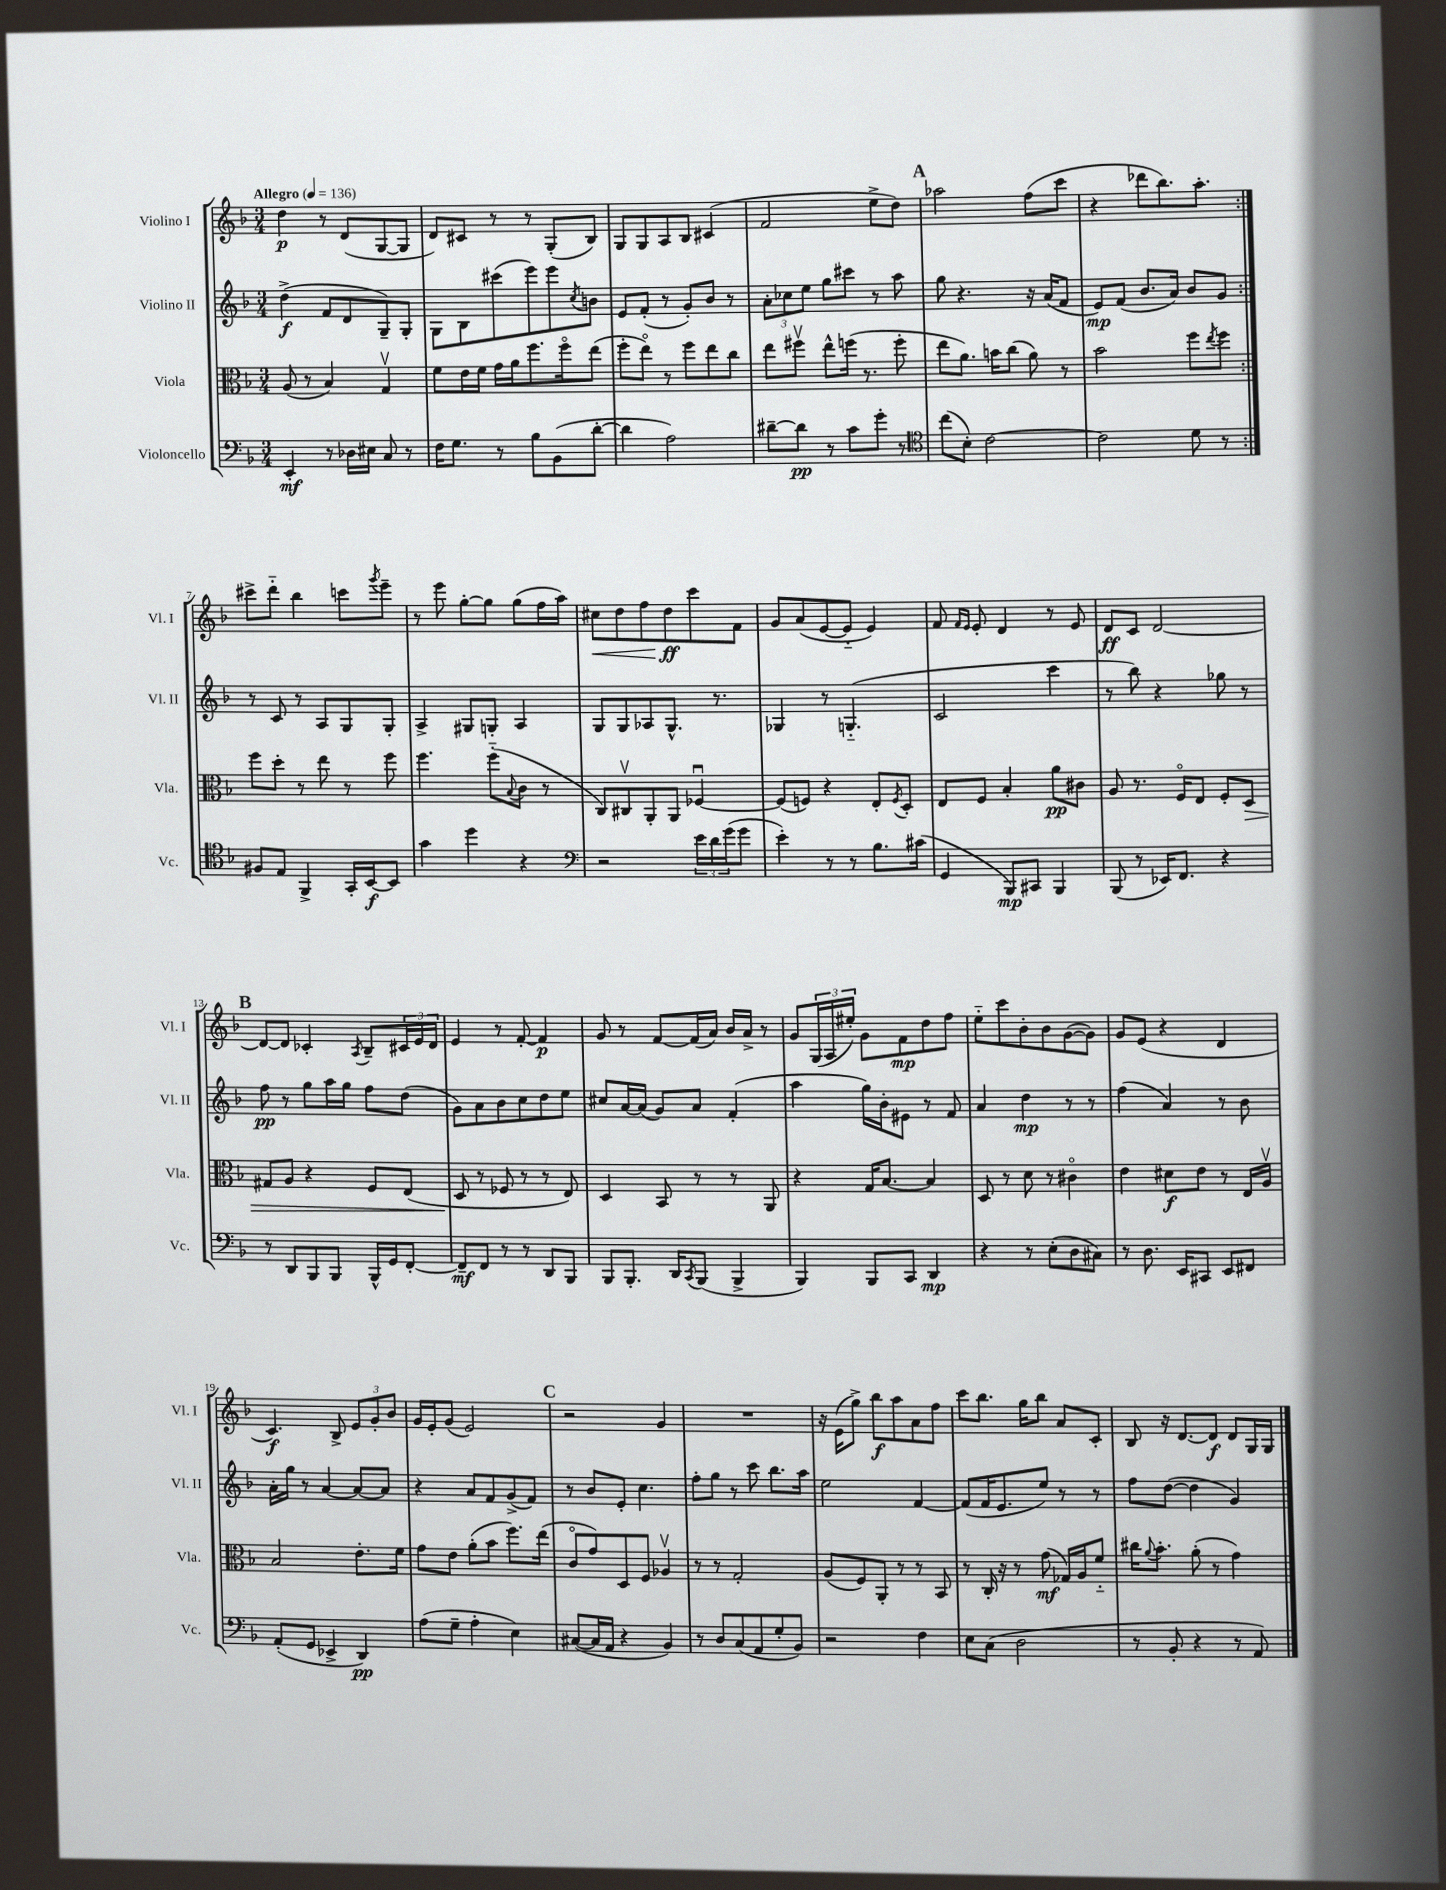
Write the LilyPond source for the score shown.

<<
\new StaffGroup <<
\new Staff = "s0" \with { instrumentName = "Violino I" shortInstrumentName = "Vl. I" } {
    \clef treble \key f \major \numericTimeSignature \time 3/4 \tempo "Allegro" 4 = 136
    \repeat volta 2 { d''4\p r8 d'8( g8~ g8 |
    d'8) cis'8 r8 r8 g8-.( bes8) |
    g8 g8 a8 bes8 cis'4( |
    f'2 e''8-> d''8) |
    \mark \markup { \bold "A" } aes''2 f''8( c'''8 |
    r4 des'''8 bes''8.) a''8.-. | }
    cis'''8-> d'''8-_ bes''4 c'''8 \acciaccatura { g'''8 } e'''8-- |
    r8 e'''8 g''8~-. g''8 g''8( f''16 a''16) |
    cis''8\< d''8 f''8 d''8\ff\! c'''8 f'8 |
    g'8 a'8( e'8~ e'8-_ e'4) |
    f'8 \grace { f'16 e'16 } e'8-. d'4 r8 e'8 |
    d'8\ff c'8 d'2~ |
    \mark \markup { \bold "B" } d'8~ d'8 ces'4-. \acciaccatura { a8 } bes8-- \tuplet 3/2 { cis'16 e'16 d'16 } |
    e'4 r8 f'8~-. f'4\p |
    g'8 r8 f'8~ f'16( a'16) bes'16 a'16-> r8 |
    g'8 \tuplet 3/2 { g16( a16 eis''16-.) } g'8 f'8\mp d''8 f''8 |
    e''8-_ c'''8 bes'8-. bes'8 g'8~( g'8) |
    g'8 e'8( r4 d'4 |
    c'4.\f) bes8-> \tuplet 3/2 { e'8 g'8-. bes'8 } |
    g'16 e'16-. g'8( e'2) |
    \mark \markup { \bold "C" } r2 g'4 |
    R2. |
    r16 e'16( g''8->) bes''8\f a''8 a'8 f''8 |
    c'''8 bes''8. g''16 bes''8 a'8 c'8-. |
    bes8 r16 d'8.~ d'8\f d'8 g16 g16 \bar "|." |
}
\new Staff = "s1" \with { instrumentName = "Violino II" shortInstrumentName = "Vl. II" } {
    \clef treble \key f \major \numericTimeSignature \time 3/4
    \repeat volta 2 { d''4->\f( f'8 d'8 g8--) g8-. |
    g8 bes8 cis'''8( e'''8) e'''8 \acciaccatura { c''8 } b'8 |
    e'8 f'8-.( r8 g'8-.) bes'8 r8 |
    \tuplet 3/2 { a'8-. ces''8 e''8 } g''8 cis'''8 r8 a''8 |
    \mark \markup { \bold "A" } g''8 r4. r16 a'16( f'8 |
    e'8\mp) f'8( bes'8. a'16) bes'8 g'8 | }
    r8 c'8 r8 a8 g8 g8-. |
    a4-> gis8 g8-. a4 |
    g8 g8 aes8 g8.-^ r8. |
    ges4 r8 g4.-_( |
    c'2 c'''4 |
    r8 bes''8) r4 ges''8 r8 |
    \mark \markup { \bold "B" } f''8\pp r8 g''8 a''16 g''16 f''8 d''8( |
    g'8) a'8 bes'8 c''8 d''8 e''8 |
    cis''8 a'16~ a'16( g'8) a'8 f'4-.( |
    a''4 g''16) bes'16-. eis'8 r8 f'8 |
    a'4 d''4\mp r8 r8 |
    f''4( a'4) r8 bes'8 |
    a'16-. g''16 r8 a'4~ a'8~ a'8 |
    r4 a'8 f'8 g'8->( f'8) |
    \mark \markup { \bold "C" } r8 bes'8 e'8-. c''4. |
    f''8-. g''8 r8 c'''8 bes''8. a''16 |
    e''2 f'4~ |
    f'8( f'16 e'8. e''8) r8 r8 |
    f''8 d''8~( d''4 g'4) \bar "|." |
}
\new Staff = "s2" \with { instrumentName = "Viola" shortInstrumentName = "Vla." } {
    \clef alto \key f \major \numericTimeSignature \time 3/4
    \repeat volta 2 { a8( r8 bes4) g4\upbow |
    f'8 e'16 f'16 g'16 a'16 f''8. f''16\flageolet e''8( |
    f''8-. e''8\flageolet) r8 f''8 e''8 c''8 |
    e''8 fis''8\upbow e''8-^ f''16( r8. f''8-. |
    \mark \markup { \bold "A" } e''8 a'8.) b'16 c''8( a'8) r8 |
    bes'2 f''8 \acciaccatura { e''8 } f''8 | }
    f''8 d''8-. r8 e''8 r8 f''8 |
    f''4. f''8-_( \appoggiatura { bes8 } c'8 r8 |
    c8) cis8\upbow a,8-. a,8 fes4~\downbow |
    fes8( f8) r4 e8-. \acciaccatura { f8 } d8-. |
    e8 f8 bes4-. a'8\pp cis'8 |
    a8 r8. f16\flageolet e8 f8-. d8\> |
    \mark \markup { \bold "B" } gis8 a8 r4 f8 e8( |
    d8\! r8 fes8 r8 r8 e8) |
    d4 bes,8 r8 r8 a,8 |
    r4 g16 bes8.~ bes4 |
    d8 r8 d'8 r8 cis'4\flageolet |
    e'4 dis'8\f e'8 r8 e16 a16\upbow |
    bes2 e'8.-. f'16 |
    g'8 e'8 a'8-.( bes'8 f''8.) e''16( |
    \mark \markup { \bold "C" } c'8\flageolet g'8) d8 f8 aes4\upbow |
    r8 r8 g2-. |
    a8( f8) a,8-. r8 r8 bes,8 |
    r8 c16-. r16 r8 g'8\mf( ges16) a16 f'8-_ |
    cis''16 \appoggiatura { a'8 } bes'8.-. a'8-.( r8 g'4) \bar "|." |
}
\new Staff = "s3" \with { instrumentName = "Violoncello" shortInstrumentName = "Vc." } {
    \clef bass \key f \major \numericTimeSignature \time 3/4
    \repeat volta 2 { e,4-.\mf r8 des16 eis16 c8 r8 |
    f16 g8. r8 bes8 bes,8( d'8~-. |
    d'4 a2) |
    dis'8~-- dis'8\pp r8 c'8 g'8-. r8 |
    \mark \markup { \bold "A" } \clef tenor c''8( bes8-.) c'2~ |
    c'2 d'8 r8 | }
    fis8 e8 f,4-> g,16-. bes,16~\f bes,8 |
    g'4 d''4 r4 |
    \clef bass r2 \tuplet 3/2 { e'16 d'16 g'16( } g'8 |
    e'4-.) r8 r8 bes8. cis'16( |
    g,4 bes,,8\mp) cis,8 bes,,4 |
    bes,,8( r8 ees,16) f,8. r4 |
    \mark \markup { \bold "B" } r8 d,8 bes,,8 bes,,8 bes,,16-^ g,16 f,8~-. |
    f,8--\mf f,8 r8 r8 d,8 bes,,8 |
    bes,,8 bes,,8.-. d,16 \acciaccatura { c,8 } bes,,8( bes,,4-> |
    bes,,4) bes,,8 c,8 d,4\mp |
    r4 r8 e8-.( d8 cis8) |
    r8 d8. e,16 cis,8 e,8 fis,8 |
    a,8-.( g,8 ees,4-> d,4\pp) |
    a8( g8-- a4-. e4) |
    \mark \markup { \bold "C" } cis8~( cis16 a,16 r4 bes,4) |
    r8 d8 c8( a,8 g8-. bes,8) |
    r2 f4 |
    e8 c8( d2 |
    r8 bes,8-. r4 r8 a,8) \bar "|." |
}
>>
>>
